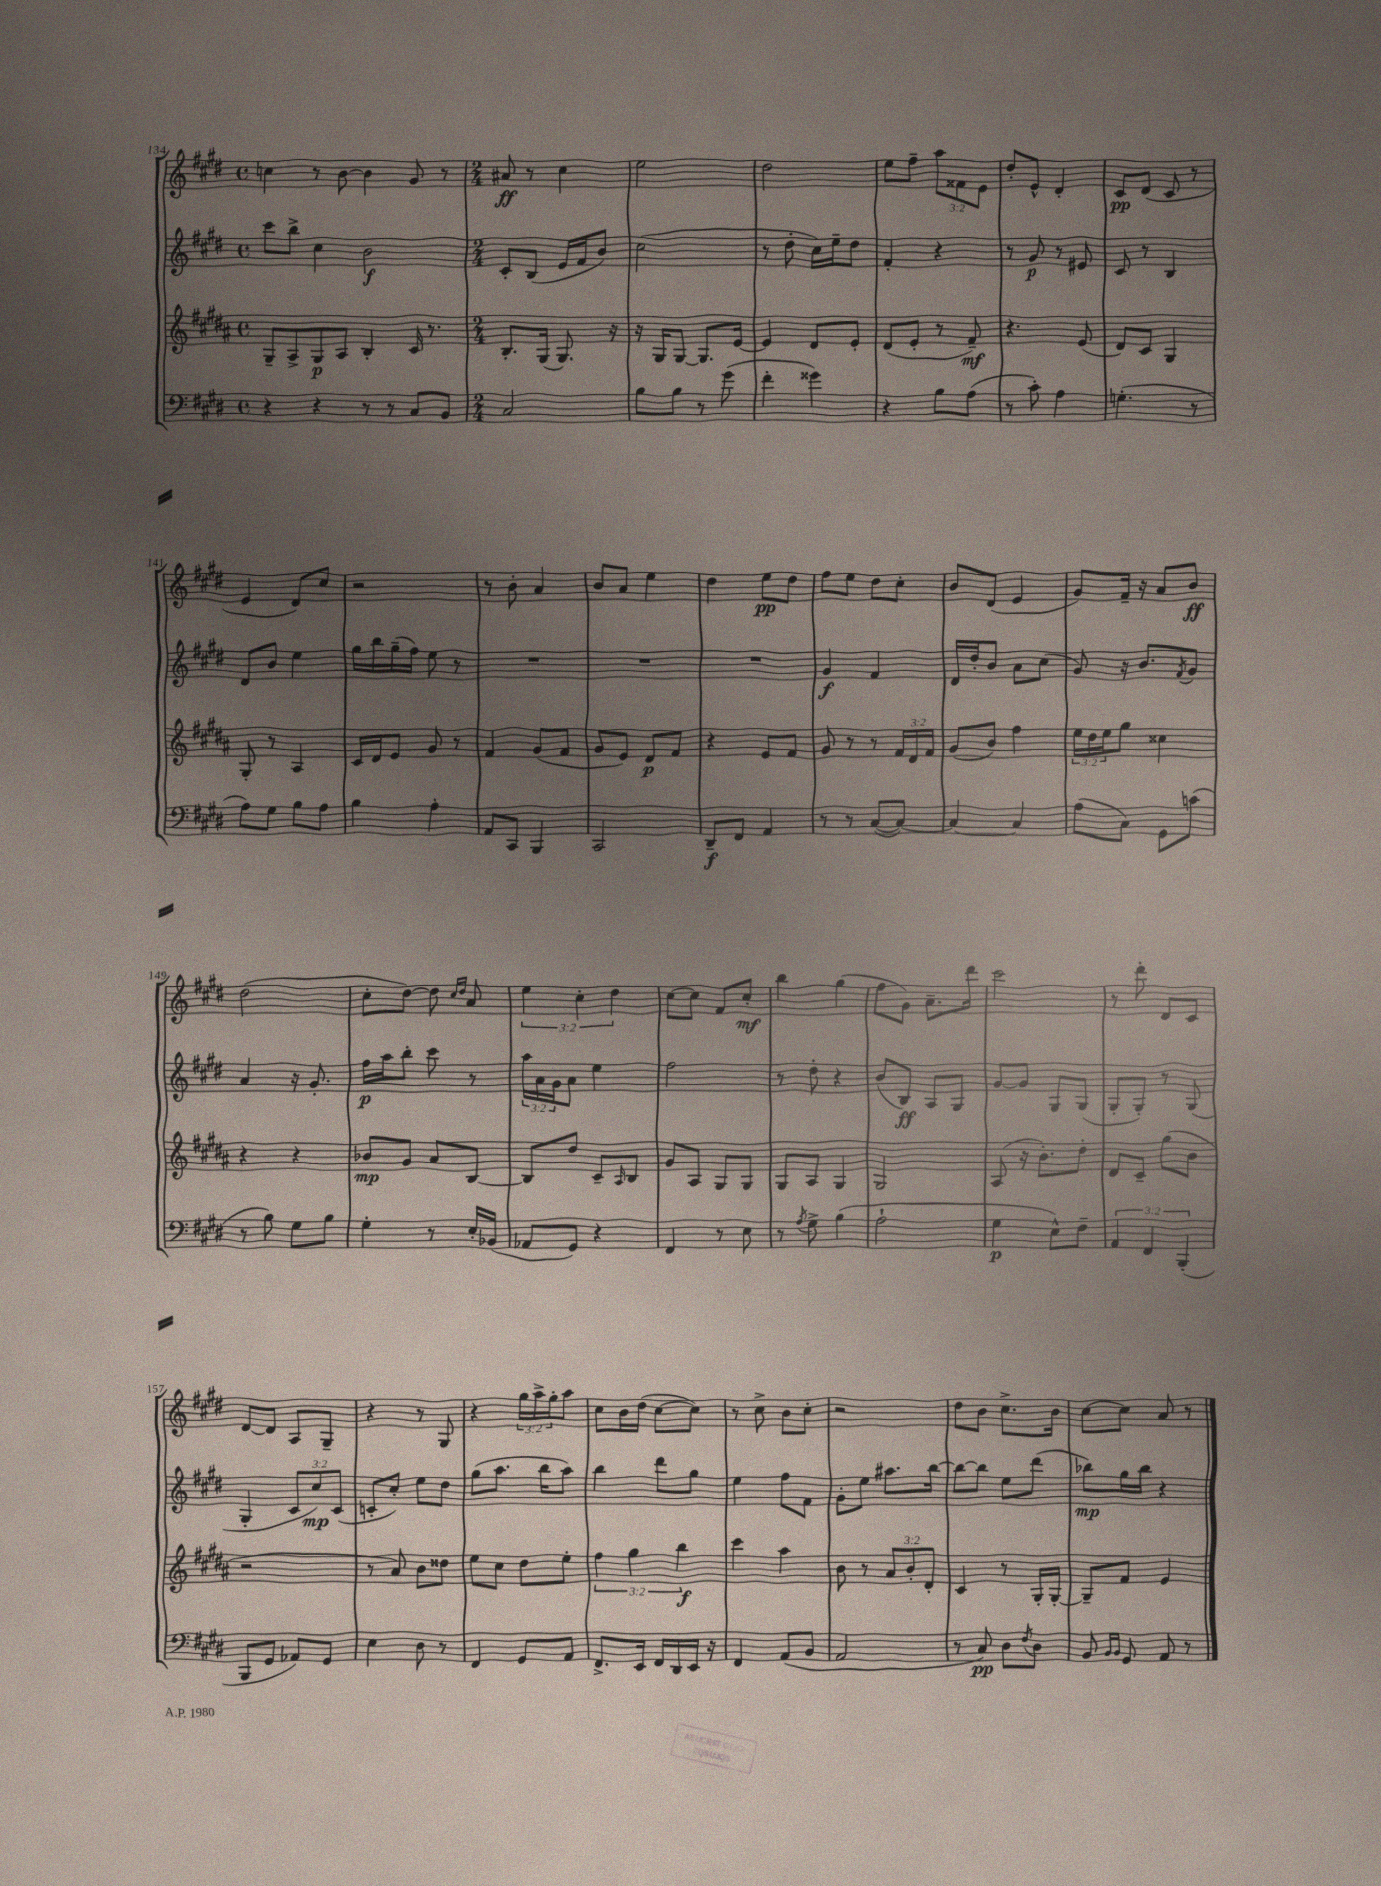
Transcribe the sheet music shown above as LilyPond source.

<<
\new StaffGroup <<
\new Staff = "s0" {
    \clef treble \key e \major \defaultTimeSignature \time 4/4 \override Staff.TupletNumber.text = #tuplet-number::calc-fraction-text
    c''4 r8 b'8~ b'4 gis'8 r8 |
    \numericTimeSignature \time 2/4 ais'8\ff r8 cis''4 |
    e''2 |
    dis''2 |
    e''8 fis''8-- \tuplet 3/2 { a''8 fisis'8 e'8 } |
    dis''8-. e'8-^ dis'4-. |
    cis'8\pp dis'8( cis'8 r8 |
    e'4 dis'8) cis''8 |
    r2 |
    r8 b'8-. a'4 |
    b'8 a'8 e''4 |
    dis''4 e''8\pp dis''8 |
    fis''8 e''8 dis''8 cis''8-. |
    b'8 dis'8( e'4 |
    gis'8) fis'16-- r16 a'8 b'8\ff |
    dis''2( |
    cis''8-. dis''8~) dis''8 \grace { cis''16 dis''16 } a'8 |
    \tuplet 3/2 { e''4 cis''4-. dis''4 } |
    cis''8~ cis''8 fis'8 cis''8-.\mf |
    b''4 gis''4( |
    fis''8 gis'8) a'8.-- dis'''16 |
    cis'''2 |
    r8 dis'''8-. dis'8 cis'8 |
    dis'8~ dis'8 a8 gis8-- |
    r4 r8 gis8 |
    r4 \tuplet 3/2 { gis''16 a''16-> gis''16-. } a''8 |
    cis''8 b'16 dis''16( cis''8~ cis''8) |
    r8 cis''8-> b'8 cis''8-. |
    r2 |
    dis''8 b'8 cis''8.-> b'16 |
    cis''8~ cis''8 a'8 r8 \bar "|." |
}
\new Staff = "s1" {
    \clef treble \key e \major \defaultTimeSignature \time 4/4 \override Staff.TupletNumber.text = #tuplet-number::calc-fraction-text
    cis'''8 b''8-> cis''4 b'2\f |
    \numericTimeSignature \time 2/4 cis'8-. b8( e'16 fis'16 b'8) |
    cis''2( |
    r8 dis''8-. cis''16) e''16-- dis''8 |
    fis'4-. r4 |
    r8 gis'8\p r8 eis'8 |
    cis'8 r8 b4 |
    dis'8 b'8 e''4 |
    gis''16 b''16 gis''16--( fis''16) e''8 r8 |
    R2 |
    R2 |
    R2 |
    gis'4\f fis'4 |
    dis'16 dis''16-. b'8 a'8 cis''8( |
    gis'8) r16 b'8. \acciaccatura { fis'8 } gis'8 |
    a'4 r16 gis'8.-. |
    fis''16\p a''16 b''8-. cis'''8 r8 |
    \tuplet 3/2 { a''16 a'16 gis'16 } a'8 e''4 |
    fis''2 |
    r8 dis''8-. r4 |
    b'8( b8\ff) a8 gis8 |
    gis'8~ gis'8 gis8 gis8( |
    gis8-. gis8-.) r8 gis8( |
    gis4-. \tuplet 3/2 { cis'8 cis''8\mp) cis'8( } |
    c'8-. cis''8-.) e''8 dis''8 |
    gis''8( a''8. b''16 a''8) |
    b''4 dis'''8 gis''8 |
    e''4 fis''8 fis'8 |
    gis'8-. e''8 ais''8. b''16~ |
    b''8~ b''8 e''8 dis'''8( |
    bes''8\mp) gis''16 bes''16 r4 \bar "|." |
}
\new Staff = "s2" {
    \clef treble \key b \major \defaultTimeSignature \time 4/4 \override Staff.TupletNumber.text = #tuplet-number::calc-fraction-text
    gis8-- ais8-> gis8\p ais8 b4-. cis'16 r8. |
    \numericTimeSignature \time 2/4 b8.-. gis16( gis8.) r16 |
    r16 gis16 gis8~ gis8. e'16~ |
    e'4 dis'8 e'8-. |
    dis'8( e'8-. r8 fis'8--\mf) |
    r4. e'8( |
    dis'8) cis'8 gis4 |
    gis8-. r8 ais4 |
    cis'16 dis'16 e'8 gis'8 r8 |
    fis'4 gis'8( fis'8 |
    gis'8 e'8) dis'8\p fis'8 |
    r4 e'8 fis'8 |
    gis'8 r8 r8 \tuplet 3/2 { fis'16 dis'16 fis'16 } |
    gis'8( b'8) fis''4 |
    \tuplet 3/2 { e''16 dis''16 e''16 } gis''8 cisis''4 |
    r4 r4 |
    bes'8\mp gis'8 ais'8 b8~ |
    b8 dis''8 cis'8-- \grace { ais16 } b8 |
    gis'8 ais8 gis8 gis8 |
    gis8 ais8 gis4 |
    gis2 |
    ais8( r16 b'8.-.) dis''8-. |
    dis'8 cis'8-- gis''8( b'8 |
    r2 |
    r8 ais'8) b'8 disis''8 |
    e''8 cis''8 dis''8 e''8-. |
    \tuplet 3/2 { fis''4 gis''4 b''4\f } |
    cis'''4 ais''4 |
    b'8 r8 \tuplet 3/2 { ais'8 b'8-. dis'8-. } |
    cis'4 r8 gis16-. gis16~-. |
    gis8-- fis'8 e'4 \bar "|." |
}
\new Staff = "s3" {
    \clef bass \key e \major \defaultTimeSignature \time 4/4 \override Staff.TupletNumber.text = #tuplet-number::calc-fraction-text
    r4 r4 r8 r8 cis8 b,8 |
    \numericTimeSignature \time 2/4 cis2 |
    b8 b8 r8 gis'8( |
    fis'4-. gisis'4) |
    r4 b8 a8( |
    r8 cis'8-.) a4 |
    g4.-.( r8 |
    a8) gis8 b8 a8 |
    b4 a4-. |
    a,8 cis,8 b,,4 |
    cis,2 |
    dis,8--\f fis,8 a,4 |
    r8 r8 cis8~( cis8~) |
    cis4~ cis4 |
    a8( cis8) gis,8 c'8( |
    r8 b8) gis8 b8 |
    gis4-. r8 e16-. bes,16( |
    aes,8 gis,8) r4 |
    fis,4 r8 e8 |
    r8 \acciaccatura { a8 } gis8-> b4( |
    a2-! |
    gis4\p e8-^) fis8-- |
    \tuplet 3/2 { a,4 fis,4 b,,4-.( } |
    b,,8 gis,8 aes,8) gis,8 |
    e4 dis8 r8 |
    fis,4 gis,8 a,8 |
    fis,8.-> e,16 fis,16 dis,16 e,16 r16 |
    fis,4 a,8( b,8 |
    a,2 |
    r8 cis8\pp) dis8 \acciaccatura { fis8 } dis8 |
    b,8 \grace { b,16 b,16 } gis,8 a,8 r8 \bar "|." |
}
>>
>>
\layout { \context { \Score currentBarNumber = #134 } }
